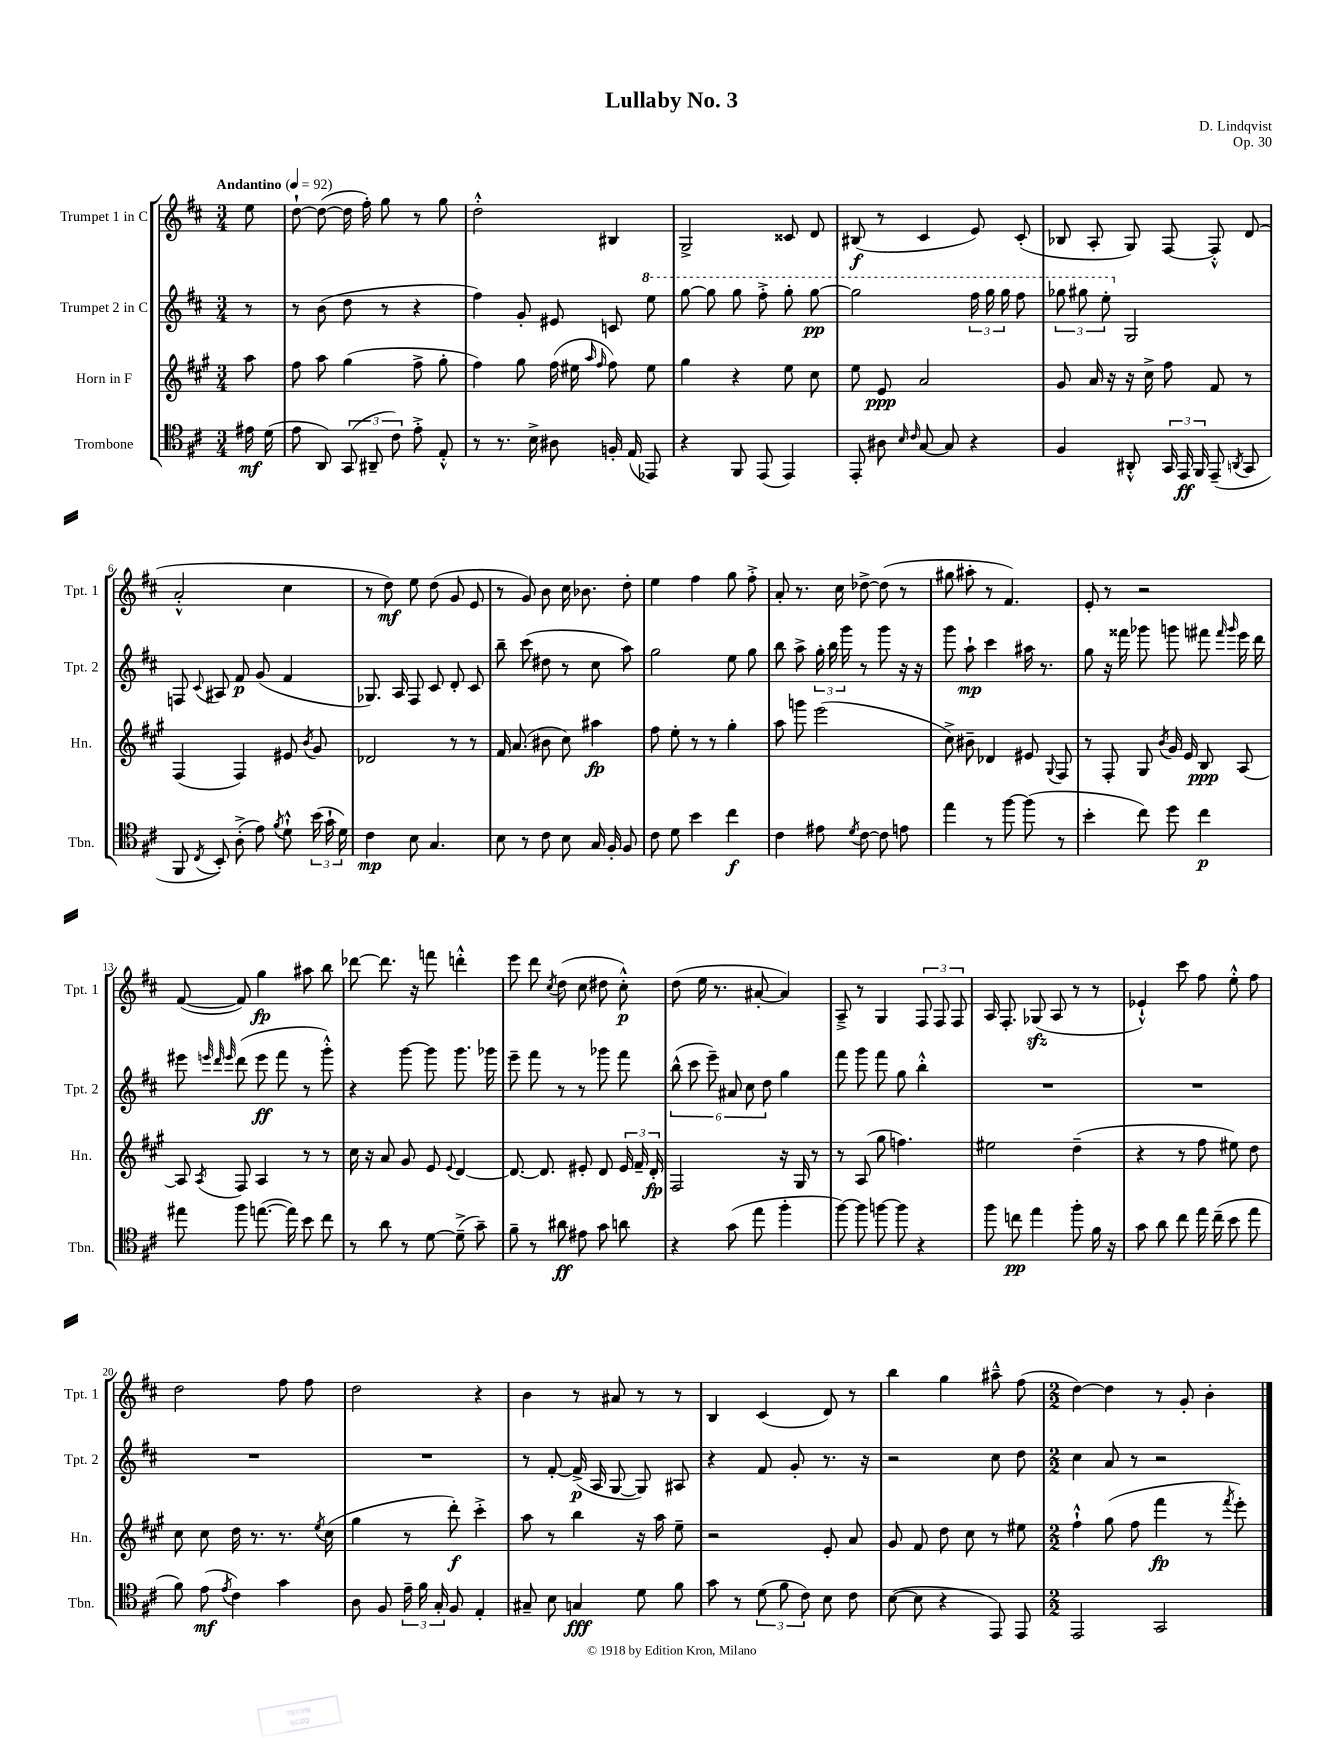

**kern	**kern	**kern	**kern
*staff4	*staff3	*staff2	*staff1
*clefC4	*clefG2	*clefG2	*clefG2
*k[f#c#]	*k[f#c#g#]	*k[f#c#]	*k[f#c#]
*M3/4	*M3/4	*M3/4	*M3/4
*MM92	*MM92	*MM92	*MM92
16e#	8aa	8r	8ee
(16d	.	.	.
=	=	=	=
8e	8ff#	8r	[8dd`
8AA)	8aa	(8b	(8dd_
(12GG	(4gg#	8dd	16dd]
.	.	.	16ff#')
12AA#~	.	.	.
.	.	8r	8gg
12c#)	.	.	.
8e'^	8ff#^	4r	8r
8E'^^	8gg#'	.	8gg
=	=	=	=
8r	4ff#)	4ff#)	2dd'^^
8.r	.	.	.
.	8gg#	8g'	.
16B^	.	.	.
8A#	(16ff#	8e#	.
.	16ee#	.	.
.	16qqaa	.	.
.	16qqff#	.	.
16F'	8ff#)	8c	4B#
(16E	.	.	.
8EE-)	8ee#	8eee	.
=	=	=	=
4r	4gg#	[8ggg	2G^
.	.	8ggg]	.
8FF#	4r	8ggg	.
(8EE	.	8fff#'^	.
4EE)	8ee	8ggg'	8c##
.	8cc#	[8ggg	8d
=	=	=	=
8EE'	8ee	2ggg]	(8B#
8A#	8e	.	8r
16qqB	.	.	.
16qqc#	.	.	.
[8G	2a	.	4c#
8G]	.	.	.
4r	.	24fff#	8e)
.	.	24ggg	.
.	.	24ggg	.
.	.	8fff#	(8c#'
=	=	=	=
4F#	8g#	12ggg-	8B-
.	.	12ggg#	.
.	16a	.	8A'
.	.	12eee'	.
.	16r	.	.
8AA#'^^	16r	2G	8G)
.	16cc#^	.	.
24GG	8ff#	.	[8F#
24EE	.	.	.
24FF#	.	.	.
(8EE~	8f#	.	8F#'^^]
8qAA	.	.	.
8GG	8r	.	(8d
=	=	=	=
8FF#	(4F#	8F	2a'^^
8qC#	.	8qqc#	.
8BB')	.	8A#	.
(8A'^	4F#)	8f#	.
8e)	.	(8g	.
8qf#	.	.	.
8d`^^	8e#	4f#	4cc#
.	8qb	.	.
(24b	8g#	.	.
24g`	.	.	.
24d)	.	.	.
=	=	=	=
4c#	2d-	8.G-)	8r
.	.	.	8dd)
.	.	16A	.
8B	.	8F#	8ee
4.G	.	8c#	(8dd
.	8r	8d'	8g
.	8r	8c#	8e
=	=	=	=
8B	16f#	8bb~	8r
.	(8.a	.	.
8r	.	(8ccc#	8g)
8c#	8b#	8dd#	8b
8B	8cc#)	8r	16cc#
.	.	.	8.b-
16G	4aa#	8cc#	.
16F#'	.	.	.
8F#	.	8aa)	8dd'
=	=	=	=
8c#	8ff#	2gg	4ee
8d	8ee'	.	.
4b	8r	.	4ff#
.	8r	.	.
4cc#	4gg#'	8ee	8gg
.	.	8gg	8ff#'^
=	=	=	=
4c#	8aa	8bb	8a'
.	8ggg	8aa^	8.r
8e#	(2eee	24gg'	.
.	.	24bb	.
.	.	.	16cc#
.	.	24ggg	.
8qd	.	.	.
[8c#	.	8r	[8dd-^
8c#]	.	8ggg	(8dd-]
8e	.	16r	8r
.	.	16r	.
=	=	=	=
4ee	8cc#^)	8ggg	8gg#
.	8b#~	8aa`	8aa#'
8r	4d-	4ccc#	8r
[8ff#	.	.	4.f#)
(8ff#]	8e#	16aa#	.
.	.	8.r	.
.	8qqG#	.	.
8r	8F#	.	.
=	=	=	=
4b'	8r	8gg	8e'
.	8F#'	16r	8r
.	.	16fff##	.
8cc#)	8G#	8ggg-	2r
.	8qb	.	.
8dd	16g#	8ggg	.
.	16e	.	.
4cc#	8B	8fff#	.
.	.	16qqfff#	.
.	.	16qqggg	.
.	[8A	16eee	.
.	.	16ddd	.
=	=	=	=
8ee#	8A]	8eee#	([8f#
.	.	32qqeee	.
.	.	32qqddd	.
.	8qA	32qqeee	.
8ff#	8F#	(8ddd	8f#])
([8.ee	4A	8eee	4gg
.	.	8fff#	.
16ee])	.	.	.
8b	8r	8r	8aa#
8cc#	8r	8ggg'^^)	8bb
=	=	=	=
8r	16cc#	4r	[8ddd-
.	16r	.	.
8a	8a	.	8.ddd-]
8r	8g#	[8ggg	.
.	.	.	16r
[8d	8e	8ggg]	8fff
.	8qqe	.	.
(8d~^]	[4d	8.ggg	4ddd'^^
8g~)	.	.	.
.	.	16ggg-	.
=	=	=	=
8f#~	8.d_	8eee~	8eee
8r	.	8fff#	8ddd
.	8.d]	.	.
.	.	.	8qcc#
8a#	.	8r	(8dd
8e#	8e#'	8r	8cc#
8g	8d	8ggg-	8dd#
8a	24e#	8fff#	8cc#'^^)
.	24f#~	.	.
.	24d'	.	.
=	=	=	=
4r	2F#	(12bb^^	(8dd
.	.	12ccc#	.
.	.	.	16ee
.	.	12eee~)	.
.	.	.	8.r
(8g	.	12a#	.
.	.	12cc#	.
8ee	.	.	[8a#'
.	.	12dd	.
4ff#'	16r	4gg	4a#])
.	16G#	.	.
.	8r	.	.
=	=	=	=
[8ff#)	8r	8fff#	8A~^
8ff#]	(8A	8ggg	8r
[8ff	8gg#	8fff#	4G
8ff]	4.ff)	8gg	.
4r	.	4bb'^^	12F#
.	.	.	12F#
.	.	.	12F#
=	=	=	=
8ff#	2ee#	2.r	16A
.	.	.	8.F#'
8cc	.	.	.
4ee	.	.	(8G-
.	.	.	8A
8ff#'	(4dd~	.	8r
16f#	.	.	8r
16r	.	.	.
=	=	=	=
8g	4r	2.r	4e-`^^)
8a	.	.	.
8cc#	8r	.	8ccc#
16ee	8ff#	.	8ff#
(16cc#~	.	.	.
8b	8ee#)	.	8ee'^^
8ee	8dd	.	8ff#
=	=	=	=
8f#)	8cc#	2.r	2dd
(8e	8cc#	.	.
8qe	.	.	.
4c#)	16dd	.	.
.	8.r	.	.
4g	8.r	.	8ff#
.	.	.	8ff#
.	8qee	.	.
.	(16cc#	.	.
=	=	=	=
8A	4gg#	2.r	2dd
8F#	.	.	.
24e~	8r	.	.
24f#	.	.	.
24G'	.	.	.
8F#	8ddd')	.	.
4E'	4ccc#'^	.	4r
=	=	=	=
8G#~	8aa	8r	4b
8B	8r	[8f#'	.
4G	4bb	(16f#^]	8r
.	.	16A	.
.	.	[8G	8a#
8d	16r	8G])	8r
.	16aa	.	.
8f#	8ee~	8A#	8r
=	=	=	=
8g	2r	4r	4B
8r	.	.	.
(12d	.	8f#	(4c#
12f#	.	.	.
.	.	8g'	.
12c#)	.	.	.
8B	8e'	8.r	8d)
8c#	8a	.	8r
.	.	16r	.
=	=	=	=
([8B	8g#	2r	4bb
8B]	8f#	.	.
4r	8dd	.	4gg
.	8cc#	.	.
8EE)	8r	8cc#	8aa#~^^
8EE	8ee#	8dd	(8ff#
=	=	=	=
*M2/2	*M2/2	*M2/2	*M2/2
2EE	4ff#`^^	4cc#	[4dd)
.	(8gg#	8a	4dd]
.	8ff#	8r	.
2GG	4fff#	2r	8r
.	.	.	8g'
.	8r	.	4b'
.	8qfff#	.	.
.	8eee')	.	.
==	==	==	==
*-	*-	*-	*-
